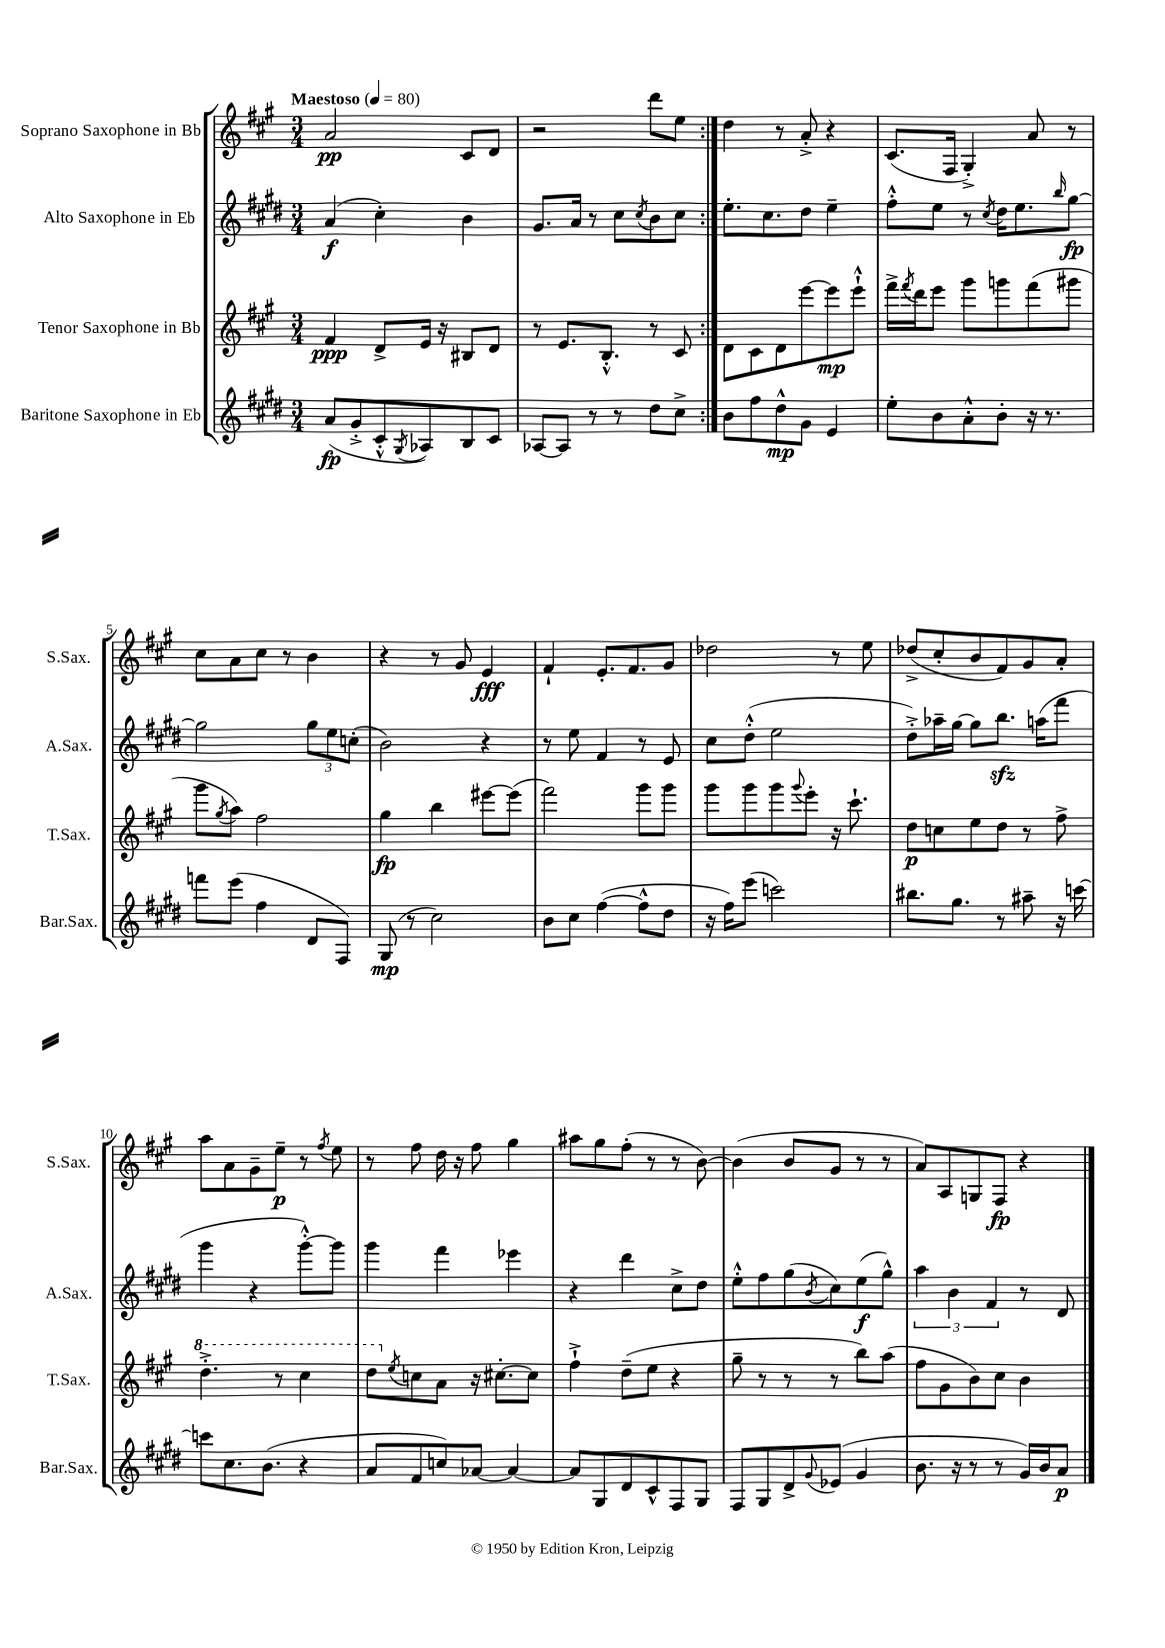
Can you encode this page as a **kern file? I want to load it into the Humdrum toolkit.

**kern	**kern	**kern	**kern
*staff4	*staff3	*staff2	*staff1
*clefG2	*clefG2	*clefG2	*clefG2
*k[f#c#g#d#]	*k[f#c#g#]	*k[f#c#g#d#]	*k[f#c#g#]
*M3/4	*M3/4	*M3/4	*M3/4
*MM80	*MM80	*MM80	*MM80
(8a/L	4f#/	(4a/	2a/
8g#'^/	.	.	.
8c#'^^/	8d^/L	4cc#'\)	.
8qG#/	.	.	.
8A-/)	16e/Jk	.	.
.	16r	.	.
8B/	8B#/L	4b\	8c#/L
8c#/J	8d/J	.	8d/J
=	=	=	=
[8A-/L	8r	8.g#/L	2r
8A-/]J	8.e/L	.	.
.	.	16a/Jk	.
8r	.	8r	.
.	8.B'^^/J	.	.
8r	.	8cc#\L	.
.	.	8qcc#/	.
8dd#\L	8r	8b\	8ddd\L
8cc#^\J	8c#/	8cc#\J	8ee\J
=:|!	=:|!	=:|!	=:|!
8b\L	8d\L	8.ee'\L	4dd\
8ff#\	8c#\	.	.
.	.	8.cc#\	.
8dd#^^\	8d\	.	8r
8g#\J	[8eee\	8dd#\J	8a'^/
4e/	8eee\]	4ee~\	4r
.	8eee`^^\J	.	.
=	=	=	=
8ee'\L	16fff#^\LL	8ff#'^^\L	(8.c#/L
.	8qfff#/	.	.
.	16ddd\J	.	.
8b\	8eee\J	8ee\J	.
.	.	.	16F#/Jk
8a'^^\	8ggg#\L	8r	4G#'^/)
.	.	8qcc#/	.
8b'\J	8ggg\	16dd#\LK	.
.	.	8.ee\	.
16r	(8fff#\	.	8a/
8.r	.	.	.
.	.	16qqbb/	.
.	8ggg#\J	[8gg#\J	8r
=	=	=	=
8fff\L	8ggg#\L	2gg#\]	8cc#\L
.	8qgg#/	.	.
(8eee\J	8aa\J)	.	8a\
4ff#\	2ff#\	.	8cc#\J
.	.	.	8r
8d#/L	.	12gg#\L	4b\
.	.	12ee\	.
8F#/J)	.	.	.
.	.	(12cc'\J	.
=	=	=	=
(8G#/	4gg#\	2b\)	4r
8r	.	.	.
2cc#\)	4bb\	.	8r
.	.	.	8g#/
.	[8eee#\L	4r	4e/
.	(8eee#\]J	.	.
=	=	=	=
8b\L	2fff#\)	8r	4f#`/
8cc#\J	.	8ee\	.
([4ff#\	.	4f#/	8.e'/L
.	.	.	8.f#/
8ff#^^\]L	8ggg#\L	8r	.
8dd#\J	8ggg#\J	8e/	8g#/J
=	=	=	=
16r	8ggg#\L	8cc#\L	2dd-\
16ff#\LK)	.	.	.
(8eee\J	8ggg#\	(8dd#'^^\J	.
2ccc\)	8ggg#\	2ee\	.
.	8qqggg#/	.	.
.	8eee'\J	.	.
.	16r	.	8r
.	8.ccc#`\	.	.
.	.	.	8ee\
=	=	=	=
8.bb#\L	8dd\L	8dd#'^\L)	(8dd-^/L
.	8cc\	16aa-~\L	8cc#'/
8.gg#\J	.	[16gg#\JJ	.
.	8ee\	8gg#\]L	8b/
8r	8dd\J	8.bb\J	8f#/)
8aa#~\	8r	.	8g#/
.	.	(16aa\LK	.
16r	8ff#^\	8fff#\J	8a'/J
[16ccc\	.	.	.
=	=	=	=
8ccc\]L	4.ddd'^\	4ggg#\	8aa\L
8.cc#\	.	.	8a\
.	.	4r	8g#~\
(8.b\J	.	.	.
.	8r	.	8ee~\J
4r	4ccc#\	[8ggg#'^^\L)	8r
.	.	.	8qff#/
.	.	8ggg#\]J	8ee\
=	=	=	=
8a/L	8ddd\L	4ggg#\	8r
.	8qee/	.	.
8f#/	8cc\	.	8ff#\
8cc/)	8a\J	4fff#\	16dd\
.	.	.	16r
[8a-/J	16r	.	8ff#\
.	[8.cc#'\L	.	.
4a-/_	.	4eee-\	4gg#\
.	8cc#\]J	.	.
=	=	=	=
8a-/]L	4ff#`^\	4r	8aa#\L
8G#/	.	.	8gg#\
8d#/	(8dd~\L	4ddd#\	(8ff#'\J
8c#^^/	8ee\J	.	8r
8F#/	4r	8cc#^\L	8r
8G#/J	.	8dd#\J	[8b\)
=	=	=	=
8F#/L	8gg#~\	8ee'^^\L	(4b\]
8G#/	8r	8ff#\	.
8d#^/	8r	(8gg#\	8b/L
8qqg#/	.	8qb/	.
(8e-/J	8r	8cc#\)	8g#/J
4g#/	8bb\L)	(8ee\	8r
.	(8aa\J	8gg#^^\J)	8r
=	=	=	=
8.b\	8ff#\L	6aa\	8a/L)
.	8g#\	.	8A/
.	.	6b\	.
16r	.	.	.
8r	8b\)	.	8G/
.	.	6f#/	.
8r	8cc#\J	.	8F#/J
16g#/LL)	4b\	8r	4r
16b/J	.	.	.
8a/J	.	8d#/	.
==	==	==	==
*-	*-	*-	*-
